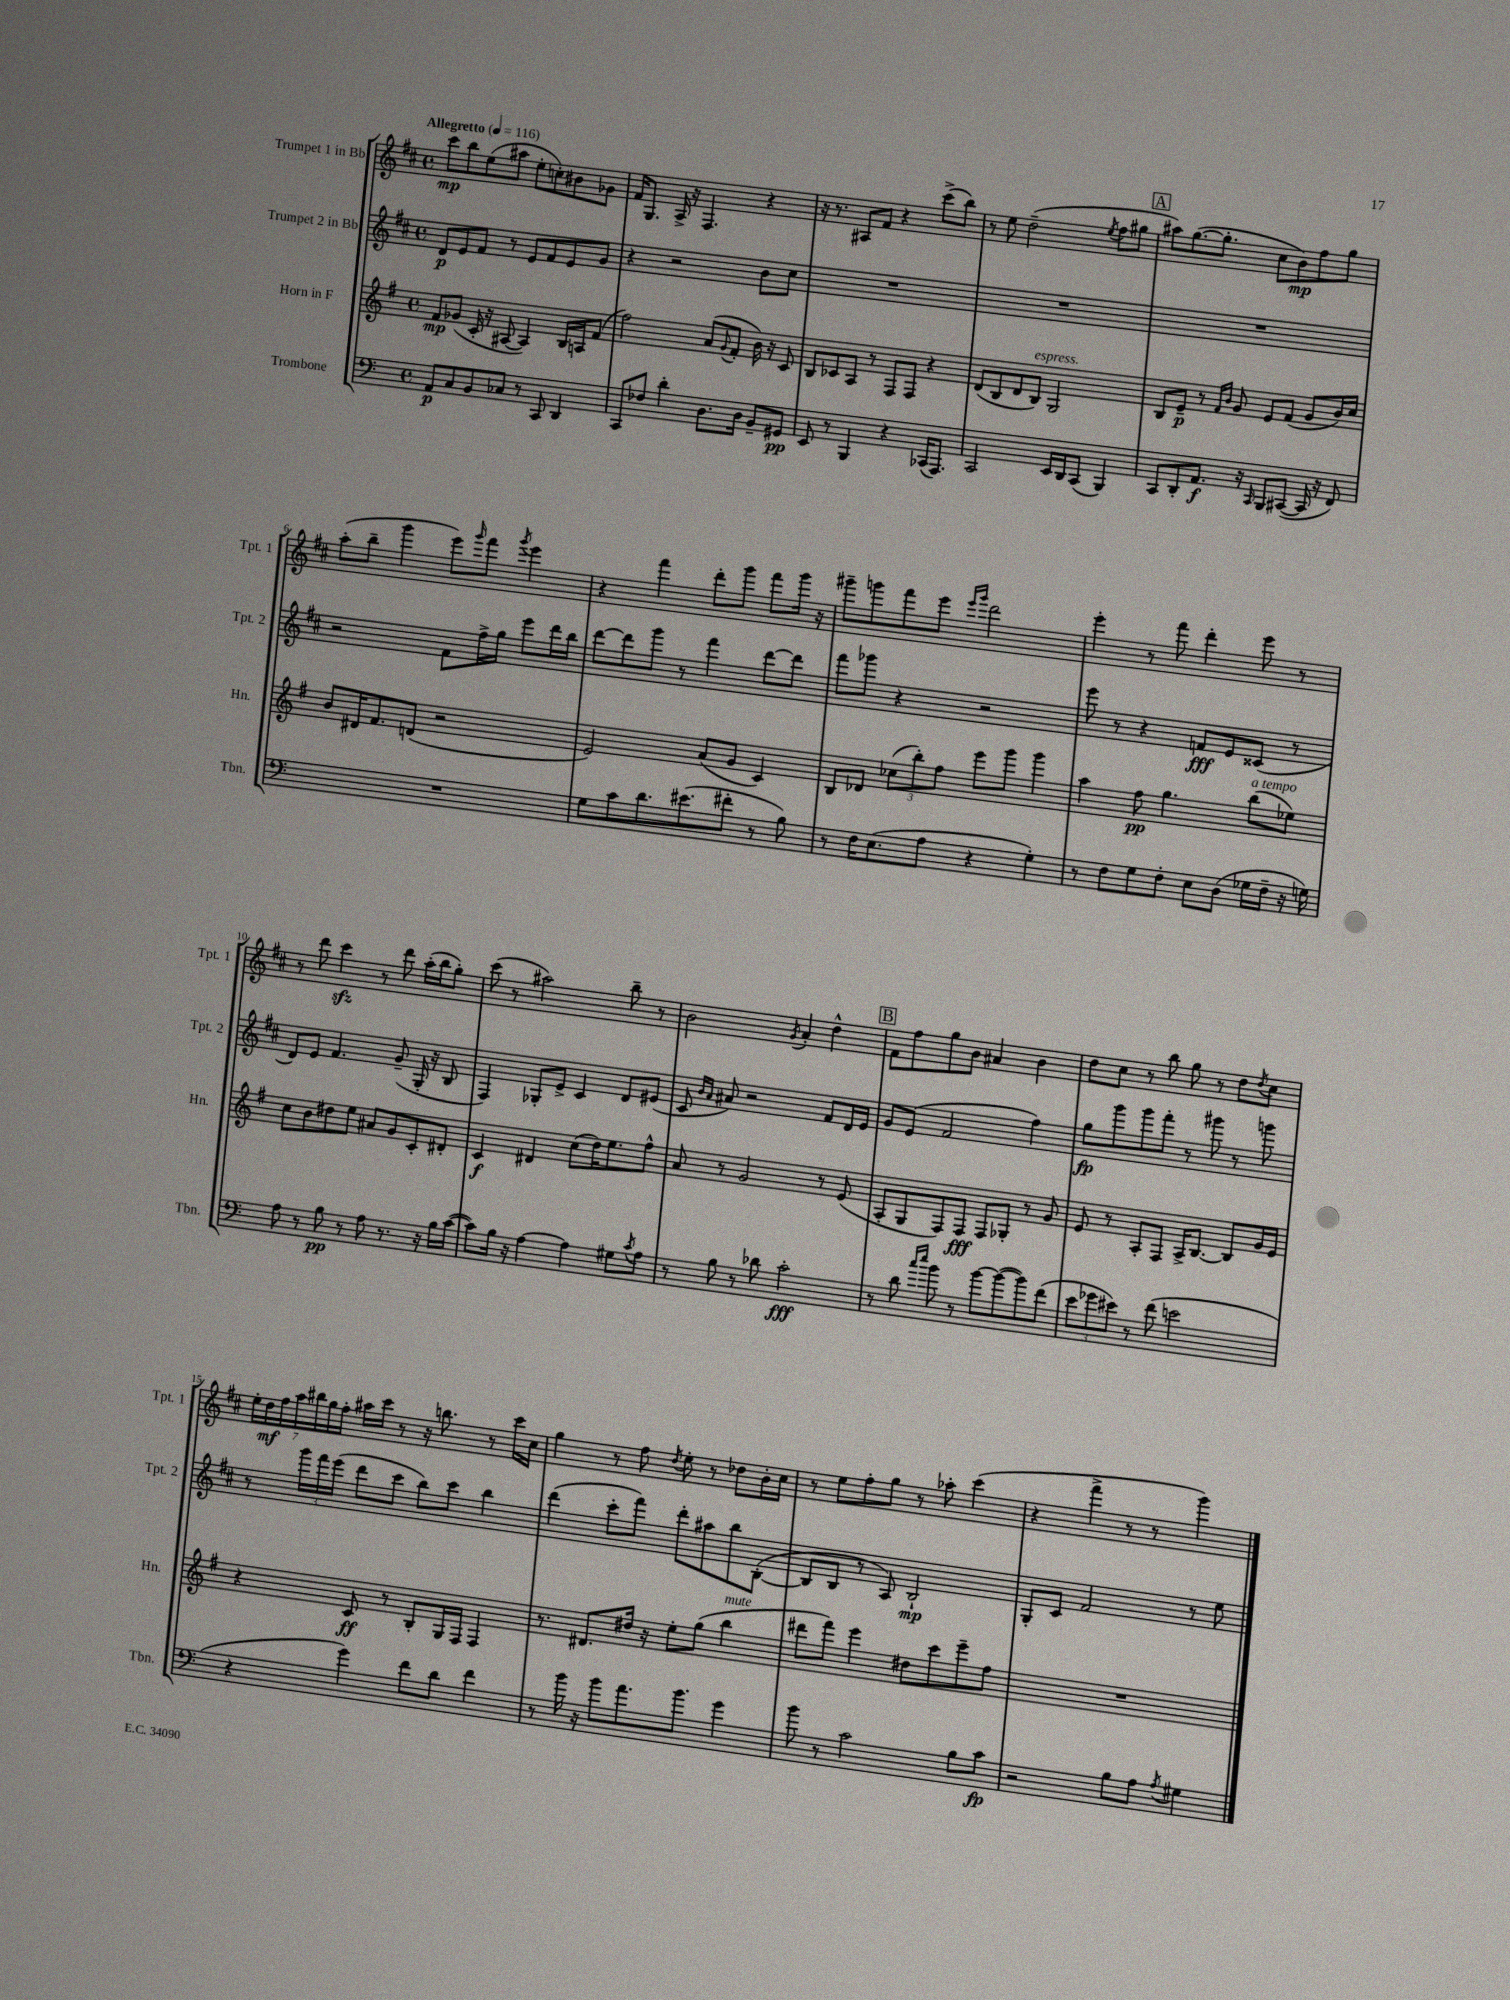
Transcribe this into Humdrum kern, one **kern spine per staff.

**kern	**dynam	**kern	**dynam	**kern	**dynam	**kern	**dynam
*part4	*part4	*part3	*part3	*part2	*part2	*part1	*part1
*staff4	*staff4	*staff3	*staff3	*staff2	*staff2	*staff1	*staff1
*I"Trombone	*	*I"Horn in F	*	*I"Trumpet 2 in Bb	*	*I"Trumpet 1 in Bb	*
*I'Tbn.	*	*I'Hn.	*	*I'Tpt. 2	*	*I'Tpt. 1	*
*clefF4	*	*clefG2	*	*clefG2	*	*clefG2	*
*k[]	*	*k[f#]	*	*k[f#c#]	*	*k[f#c#]	*
*M4/4	*	*M4/4	*	*M4/4	*	*M4/4	*
*met(c)	*	*met(c)	*	*met(c)	*	*met(c)	*
*MM116	*	*MM116	*	*MM116	*	*MM116	*
=1	=1	=1	=1	=1	=1	=1	=1
!	!	!	!	!	!	!LO:TX:a:B:t=Allegretto	!
8AA/L	p	8f#/L	mp	8d/L	p	8ccc#\L	mp
8C/	.	(8g-X/J	.	8e/	.	8bb\	.
8BB/	.	16c'/	.	8f#/J	.	(8ee\	.
.	.	16r	.	.	.	.	.
8C-X/J	.	[8A#X/	.	8r	.	8aa#X\J	.
8r	.	4A#/])	.	8e/L	.	8ee'\L	.
8CC/	.	.	.	8f#/	.	8ccn'\)	.
4DD/	.	16B/LL	.	8e/	.	8b#X\	.
.	.	16An/J	.	.	.	.	.
.	.	(8f#/J	.	8g/J	.	8g-X\J	.
=2	=2	=2	=2	=2	=2	=2	=2
8CC/L	.	2ff#\)	.	4r	.	16f#/KL	.
.	.	.	.	.	.	8.G/J	.
8F-X/J	.	.	.	.	.	.	.
4d'\	.	.	.	2r	.	16A^/	.
.	.	.	.	.	.	16r	.
.	.	.	.	.	.	4.F#/	.
8.D\L	.	(8a/L	.	.	.	.	.
.	.	8qqg/	.	.	.	.	.
.	.	8f#'/J	.	.	.	.	.
16D\Jk	.	.	.	.	.	.	.
8BB~/L	.	16b\)	.	8b\L	.	4r	.
.	.	16r	.	.	.	.	.
8GG#X/J	pp	8c/	.	8cc#\J	.	.	.
=3	=3	=3	=3	=3	=3	=3	=3
8EE/	.	8B/L	.	1r	.	16r	.
.	.	.	.	.	.	8.r	.
8r	.	8c-X/	.	.	.	.	.
4BBB/	.	8A/J	.	.	.	8A#X/L	.
.	.	8r	.	.	.	8f#/J	.
4r	.	8F#/L	.	.	.	4r	.
.	.	8F#/J	.	.	.	.	.
(16CC-X/KL	.	4r	.	.	.	(8ccc#^\L	.
8.AAA/J)	.	.	.	.	.	.	.
.	.	.	.	.	.	8bb\J)	.
=4	=4	=4	=4	=4	=4	=4	=4
2CC/	.	(8d/L	.	1r	.	8r	.
.	.	8B/	.	.	.	8ee\	.
.	.	8d/	.	.	.	(2dd~\	.
!	!	!LO:TX:a:i:t=espress.	!	!	!	!	!
.	.	8B/J)	.	.	.	.	.
16EE/LL	.	2G/	.	.	.	.	.
16DD/J	.	.	.	.	.	.	.
(8CC/J	.	.	.	.	.	.	.
.	.	.	.	.	.	8qee/	.
4BBB/)	.	.	.	.	.	8ff#\L	.
.	.	.	.	.	.	8gg#X\J	.
!!LO:REH:place=s1:t=A
=5	=5	=5	=5	=5	=5	=5	=5
8CC/L	.	8B/L	.	1r	.	8aa#X\L)	.
8DD'/	.	8e~/J	p	.	.	([8.gg\	.
8.AA/J	f	8r	.	.	.	.	.
.	.	.	.	.	.	8.gg'\J]	.
.	.	16qqf#/LL	.	.	.	.	.
.	.	16qqb/JJ	.	.	.	.	.
.	.	8g/	.	.	.	.	.
16r	.	.	.	.	.	.	.
16qqCC/	.	.	.	.	.	.	.
8BBB/L	.	8e/L	.	.	.	8cc#\L	.
([8CC#X/J	.	(8f#/J	.	.	.	8b\)	mp
16CC#/]	.	8g/L	.	.	.	8ff#\	.
16r	.	.	.	.	.	.	.
8FF/)	.	16b/L)	.	.	.	8gg\J	.
.	.	16cc/JJ	.	.	.	.	.
!!LO:LB:g=z
=6	=6	=6	=6	=6	=6	=6	=6
1r	.	8b/L	.	2r	.	(8aa'\L	.
.	.	16d#X/K	.	.	.	8bb~\J	.
.	.	8.f#/	.	.	.	.	.
.	.	.	.	.	.	4ggg\	.
.	.	(8dn/J	.	.	.	.	.
.	.	2r	.	8f#\L	.	8eee\L)	.
.	.	.	.	.	.	16qqggg/	.
.	.	.	.	16ff#^\L	.	8fff#\J	.
.	.	.	.	16gg\JJ	.	.	.
.	.	.	.	.	.	8qggg/	.
.	.	.	.	8eee\L	.	4eee\	.
.	.	.	.	16ddd\L	.	.	.
.	.	.	.	16bb\JJ	.	.	.
=7	=7	=7	=7	=7	=7	=7	=7
8G\L	.	2e/)	.	[8ddd\L	.	4r	.
8c\	.	.	.	8ddd\]	.	.	.
8.d\	.	.	.	8ggg\J	.	4fff#\	.
.	.	.	.	8r	.	.	.
(8.e#X\	.	.	.	.	.	.	.
.	.	(8a/L	.	4fff#\	.	8ddd'\L	.
8f#X'\J	.	8g/J	.	.	.	8ggg\J	.
8r	.	4c/)	.	[8ddd\L	.	8fff#\L	.
8B\)	.	.	.	8ddd\J]	.	16ggg\Jk	.
.	.	.	.	.	.	16r	.
=8	=8	=8	=8	=8	=8	=8	=8
8r	.	8B/L	.	8fff#\L	.	8ggg#X~\L	.
16F\KL	.	8d-X/J	.	8ggg-X\J	.	8gggn\	.
(8.E\	.	.	.	.	.	.	.
.	.	(12cc-X\L	.	4r	.	8fff#\	.
.	.	12bb'\)	.	.	.	.	.
8A\J	.	.	.	.	.	8eee\J	.
.	.	12ff#\J	.	.	.	.	.
.	.	.	.	.	.	16qqeee/LL	.
.	.	.	.	.	.	16qqggg/JJ	.
4r	.	8eee\L	.	2r	.	2ddd\	.
.	.	8ggg\J	.	.	.	.	.
4G'\)	.	4ggg\	.	.	.	.	.
=9	=9	=9	=9	=9	=9	=9	=9
8r	.	4aa\	.	8eee\	.	4eee'\	.
8F\L	.	.	.	8r	.	.	.
8G\	.	8ff#\	pp	4r	.	8r	.
8F'\J	.	4.gg\	.	.	.	8fff#\	.
8E\L	.	.	.	8fn/L	fff	4ddd'\	.
(8D\J	.	.	.	8e/	.	.	.
!	!	!LO:TX:a:i:t=a tempo	!	!	!	!	!
16G-X\LL	.	(8bb\L	.	(8c##X/J	.	8eee\	.
16F~\JJ	.	.	.	.	.	.	.
16r	.	8ee-X\J)	.	8r	.	8r	.
16Gn\)	.	.	.	.	.	.	.
!!LO:LB:g=z
=10	=10	=10	=10	=10	=10	=10	=10
8A\	.	8cc\L	.	8d/L)	.	8r	.
8r	.	8b\	.	8e/J	.	8ddd\	.
8B\	pp	8dd#X\	.	4.f#/	.	4ccc#zz\	.
8r	.	8ee\J	.	.	.	.	.
8A\	.	8a#X/L	.	.	.	8r	.
8.r	.	8g/	.	(8g~/	.	8ddd\	.
.	.	8c'/	.	16G'/	.	(16aa'\LL	.
16r	.	.	.	16r	.	16bb\J	.
16B\LL	.	8d#X'/J	.	8B/	.	8gg'\J)	.
([16c\JJ	.	.	.	.	.	.	.
=11	=11	=11	=11	=11	=11	=11	=11
8c\L])	.	4c/	f	4F#/)	.	(8ccc#\	.
16B\Jk	.	.	.	.	.	8r	.
16r	.	.	.	.	.	.	.
[4A\	.	4d#X/	.	8G-X'/L	.	2aa#X\)	.
.	.	.	.	8e^/J	.	.	.
4A\]	.	(8cc\L	.	4c#/	.	.	.
.	.	16dd\K)	.	.	.	.	.
.	.	8.ee\	.	.	.	.	.
8G#X\L	.	.	.	8d/L	.	8bb~\	.
8qc/	.	.	.	.	.	.	.
8A\J	.	8ff#^^\J	.	(8e#X/J	.	8r	.
=12	=12	=12	=12	=12	=12	=12	=12
8r	.	8a/	.	8c#/	.	2b\	.
.	.	.	.	16qqb/LL	.	.	.
.	.	.	.	16qqa/JJ	.	.	.
8B\	.	8r	.	8a#X/)	.	.	.
8r	.	2g/	.	2r	.	.	.
8d-X\	.	.	.	.	.	.	.
.	.	.	.	.	.	8qg/	.
2c'\	fff	.	.	.	.	4a'/	.
.	.	8r	.	8f#/L	.	4dd^^\	.
.	.	(8e/	.	16d/L	.	.	.
.	.	.	.	16e/JJ	.	.	.
!!LO:REH:place=s1:t=B
=13	=13	=13	=13	=13	=13	=13	=13
8r	.	8A'/L	.	8g/L	.	8f#\L	.
8d\	.	8G/	.	(8e/J	.	8ff#\	.
16qqcc/LL	.	.	.	.	.	.	.
16qqee/JJ	.	.	.	.	.	.	.
8b\	.	8F#/)	.	2f#/	.	8gg\	.
8r	.	8F#/J	fff	.	.	8b\J	.
[8b\L	.	8F#/L	.	.	.	4a#X/	.
(8b\_	.	8G-X'/J	.	.	.	.	.
8b\])	.	8r	.	4ff#\)	.	4b\	.
(8f\J	.	8g/	.	.	.	.	.
=14	=14	=14	=14	=14	=14	=14	=14
12e\L	.	8e/	.	8gg\L	fp	8dd\L	.
12g-X\	.	.	.	.	.	.	.
.	.	8r	.	8ggg\	.	8cc#\J	.
12e#X\J)	.	.	.	.	.	.	.
8r	.	8A'/L	.	8ggg\	.	8r	.
(8f\	.	8F#/J	.	8fff#'\J	.	8bb\	.
2en\	.	16A^/KL	.	8r	.	8gg\	.
.	.	[8.B/J	.	.	.	.	.
.	.	.	.	8ggg#X\	.	8r	.
.	.	8B/L]	.	8r	.	8dd\L	.
.	.	.	.	.	.	8qdd/	.
.	.	16g/L	.	8gggn\	.	8cc#\J	.
.	.	16e/JJ	.	.	.	.	.
!!LO:LB:g=z
=15	=15	=15	=15	=15	=15	=15	=15
4r	.	4r	.	8r	.	28ee'\LL	.
.	.	.	.	.	.	28dd\	mf
.	.	.	.	.	.	28ff#\	.
.	.	.	.	.	.	28aa\	.
.	.	.	.	24ggg\LL	.	.	.
.	.	.	.	.	.	28bb#X\	.
.	.	.	.	24fff#\	.	.	.
.	.	.	.	.	.	28gg\	.
.	.	.	.	(24eee\JJ	.	.	.
.	.	.	.	.	.	28ff#'\JJ	.
4g\)	.	8c/	ff	8ddd\L	.	16aa#X\LL	.
.	.	.	.	.	.	16ccc#\JJ	.
.	.	8r	.	8ccc#\J	.	8r	.
8f\L	.	8B'/L	.	8bb\L)	.	16r	.
.	.	.	.	.	.	8.bbn\	.
8d\J	.	16G/L	.	8ccc#\J	.	.	.
.	.	16F#/JJ	.	.	.	.	.
4f\	.	4F#/	.	4bb\	.	8r	.
.	.	.	.	.	.	16ccc#\LL	.
.	.	.	.	.	.	16cc#\JJ	.
=16	=16	=16	=16	=16	=16	=16	=16
8r	.	8.r	.	(4ddd\	.	4gg\	.
16b\	.	.	.	.	.	.	.
16r	.	8.d#X/L	.	.	.	.	.
8b\L	.	.	.	8ccc#'\L	.	8r	.
8.a\	.	16dd#X/Jk	.	8fff#\J)	.	8ff#\	.
.	.	16r	.	.	.	.	.
.	.	.	.	.	.	8qdd/	.
.	.	8ee'\L	.	8ddd'\L	.	8ee'\	.
8.b\J	.	.	.	.	.	.	.
.	.	(8gg\J	.	8aa#X\	.	8r	.
!	!	!LO:TX:a:i:t=mute	!	!	!	!	!
4g\	.	4bb\	.	8bb\	.	8dd-X\L	.
.	.	.	.	([8B'\J	.	16b'\L	.
.	.	.	.	.	.	16cc#\JJ	.
=17	=17	=17	=17	=17	=17	=17	=17
8b\	.	8ddd#X\L	.	8B/L]	.	8r	.
8r	.	8fff#\J)	.	8B/J	.	8ee\L	.
2c\	.	4eee\	.	8r	.	8ff#'\	.
.	.	.	.	8A/)	.	8gg\J	.
.	.	8dd#X\L	.	2B`/	mp	8r	.
.	.	8ccc\	.	.	.	8aa-X'\	.
8B\L	.	8eee~\	.	.	.	(4ccc#\	.
8c\J	fp	8ff#\J	.	.	.	.	.
=18	=18	=18	=18	=18	=18	=18	=18
2r	.	1r	.	8G'/L	.	4r	.
.	.	.	.	8c#/J	.	.	.
.	.	.	.	2f#/	.	4fff#^\	.
8B\L	.	.	.	.	.	8r	.
8A\J	.	.	.	.	.	8r	.
8qA/	.	.	.	.	.	.	.
4G#X\	.	.	.	8r	.	4ggg\)	.
.	.	.	.	8ee\	.	.	.
==	==	==	==	==	==	==	==
*-	*-	*-	*-	*-	*-	*-	*-
